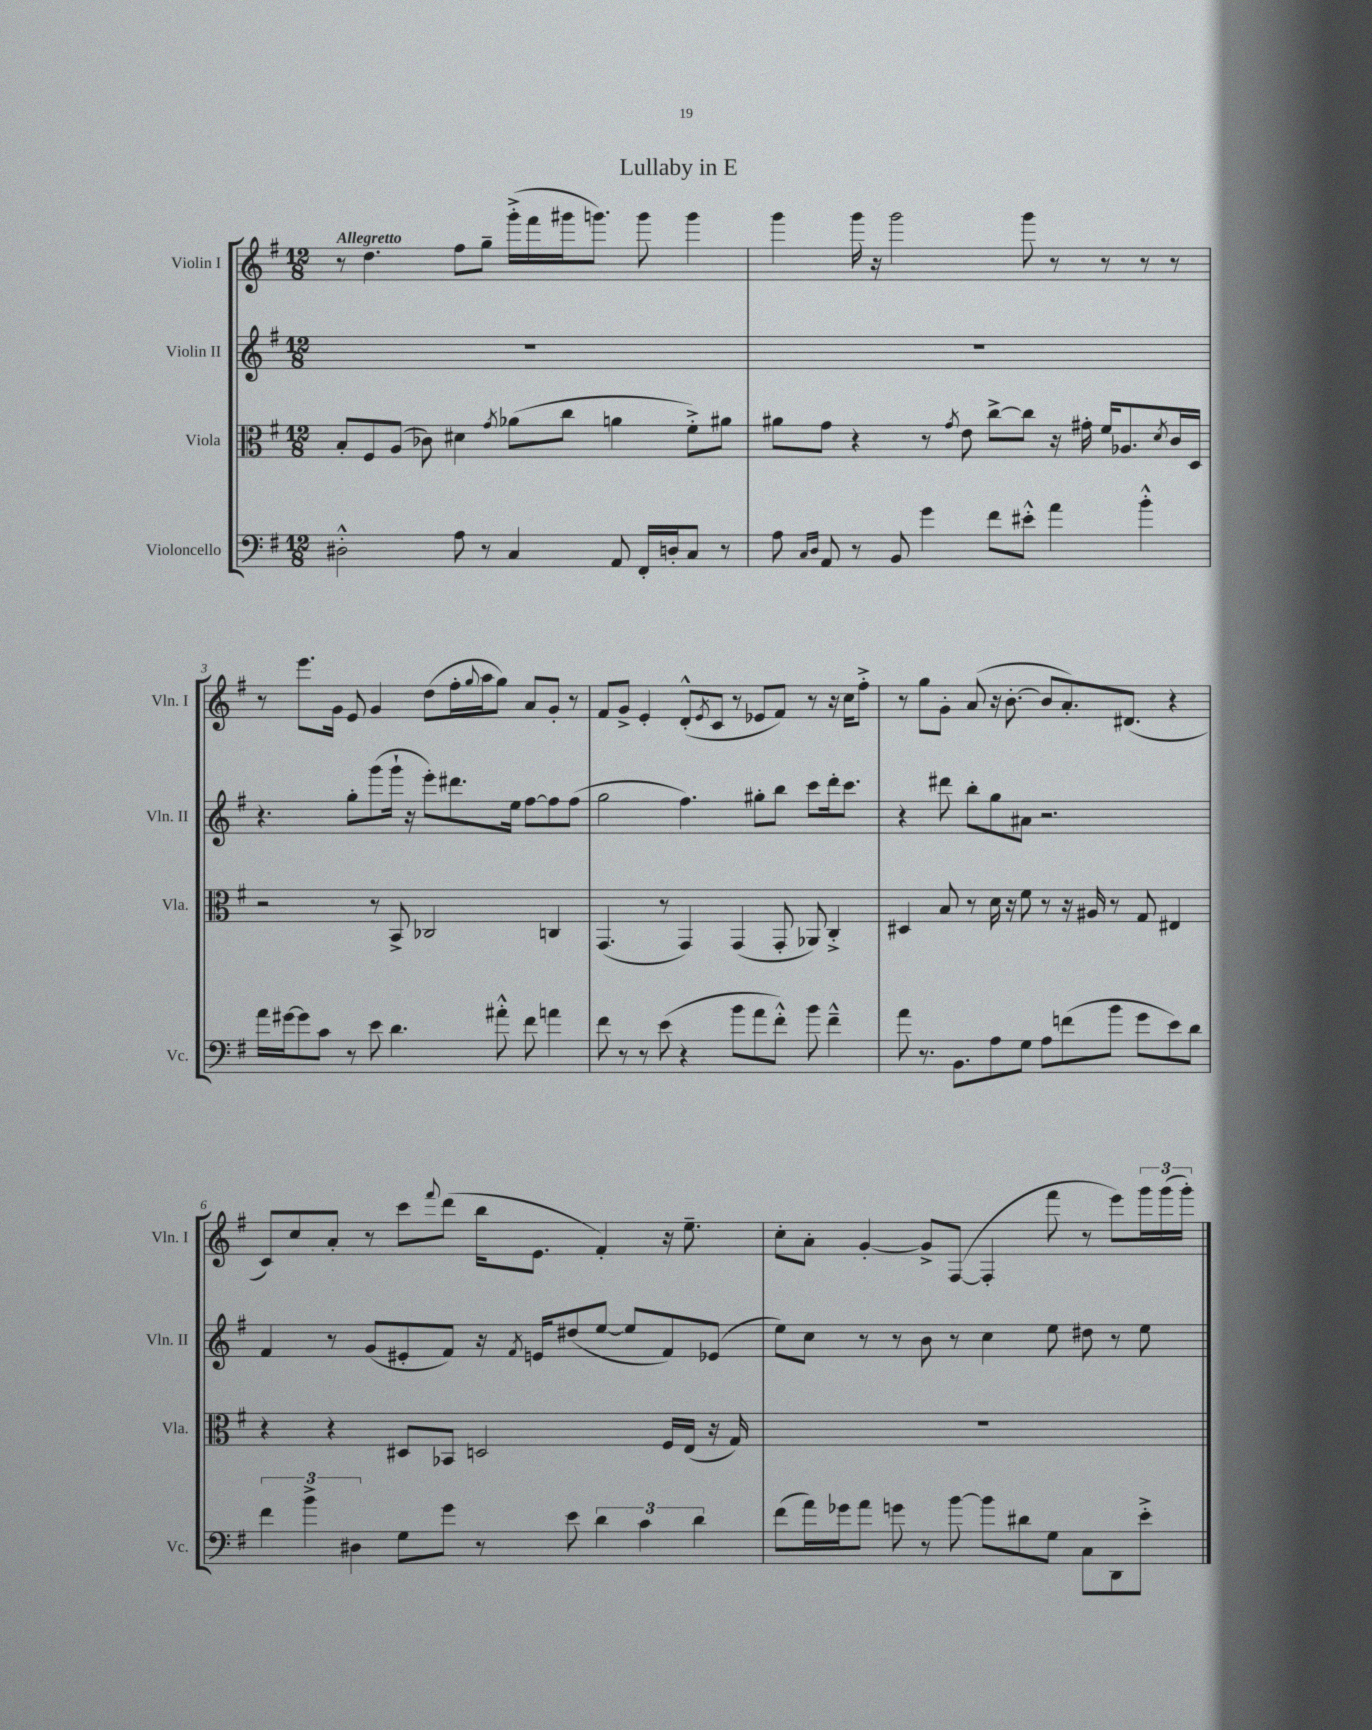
\header { title = "Lullaby in E" }
<<
\new StaffGroup <<
\new Staff = "s0" \with { instrumentName = "Violin I" shortInstrumentName = "Vln. I" } {
    \clef treble \key g \major \numericTimeSignature \time 12/8 \tempo "Allegretto"
    r8 d''4. fis''8 g''8-- g'''16-.->( fis'''16 gis'''16 g'''8.) g'''8 g'''4 |
    g'''4 g'''16 r16 g'''2 g'''8 r8 r8 r8 r8 |
    r8 e'''8. g'16 e'8 g'4 d''8( fis''16-. \appoggiatura { g''8 } a''16 g''8) a'8 g'8-. r8 |
    fis'8 g'8-> e'4-. d'8-.-^( \acciaccatura { e'8 } c'8 r8 ees'8 fis'8) r8 r16 c''16 fis''8-.-> |
    r8 g''8 g'8-. a'8( r16 b'8.~-. b'8 a'8.-.) dis'8.( r4 |
    c'8) c''8 a'8-. r8 c'''8 \appoggiatura { fis'''8 } d'''8( b''16 e'8. fis'4-.) r16 e''8.-- |
    c''8-. a'8-. g'4~-. g'8-> fis8~( fis4-. fis'''8 r8 e'''8) \tuplet 3/2 { g'''16 g'''16( g'''16-.) } \bar "|." |
}
\new Staff = "s1" \with { instrumentName = "Violin II" shortInstrumentName = "Vln. II" } {
    \clef treble \key g \major \numericTimeSignature \time 12/8
    R1. |
    R1. |
    r4. g''8-. g'''8( g'''16-! r16 e'''8-.) dis'''8. e''16 fis''8~ fis''8 fis''8( |
    g''2 fis''4.) gis''8-. b''8 c'''8 d'''16-. c'''8. |
    r4 dis'''8 b''8-. g''8 ais'8 r2. |
    fis'4 r8 g'8( eis'8-. fis'8) r16 \acciaccatura { fis'8 } e'16 dis''8( e''8~ e''8 fis'8) ees'8( |
    e''8) c''8 r8 r8 b'8 r8 c''4 e''8 dis''8 r8 e''8 \bar "|." |
}
\new Staff = "s2" \with { instrumentName = "Viola" shortInstrumentName = "Vla." } {
    \clef alto \key g \major \numericTimeSignature \time 12/8
    b8-. fis8 a8( ces'8) dis'4 \acciaccatura { g'8 } aes'8( c''8 a'4 fis'8-.->) ais'8 |
    ais'8 g'8 r4 r8 \acciaccatura { g'8 } e'8 c''8~-> c''8 r16 gis'16-. fis'16 aes8. \acciaccatura { d'8 } c'16 d16 |
    r2 r8 b,8-> ces2 c4 |
    g,4.( r8 g,4) g,4( g,8-. aes,8) c4-.-> |
    dis4 b8 r8 d'16 r16 fis'8 r8 r16 ais16 r8 g8 eis4 |
    r4 r4 dis8 bes,8 d2 fis16 e16( r16 g16) |
    R1. \bar "|." |
}
\new Staff = "s3" \with { instrumentName = "Violoncello" shortInstrumentName = "Vc." } {
    \clef bass \key g \major \numericTimeSignature \time 12/8
    dis2-.-^ a8 r8 c4 a,8 fis,16-. d16-. c8 r8 |
    a8 \grace { c16 d16 } a,8 r8 b,8 g'4 fis'8 eis'8-.-^ a'4 b'4-.-^ |
    a'16 gis'16~ gis'8 c'8 r8 e'8 d'4. ais'8-.-^ fis'8 a'4 |
    fis'8 r8 r8 e'8( r4 b'8 a'8 fis'8-.-^) b'8 fis'4---^ |
    a'8 r8. b,8. a8 g8 a8 f'8( b'8 g'8 e'8) d'8 |
    \tuplet 3/2 { fis'4 b'4-> dis4 } g8 g'8 r8 e'8 \tuplet 3/2 { d'4 c'4 d'4 } |
    fis'8( a'16) ges'16 a'8 g'8 r8 b'8~ b'8 dis'8 g8 c8 d,8 e'8-.-> \bar "|." |
}
>>
>>
